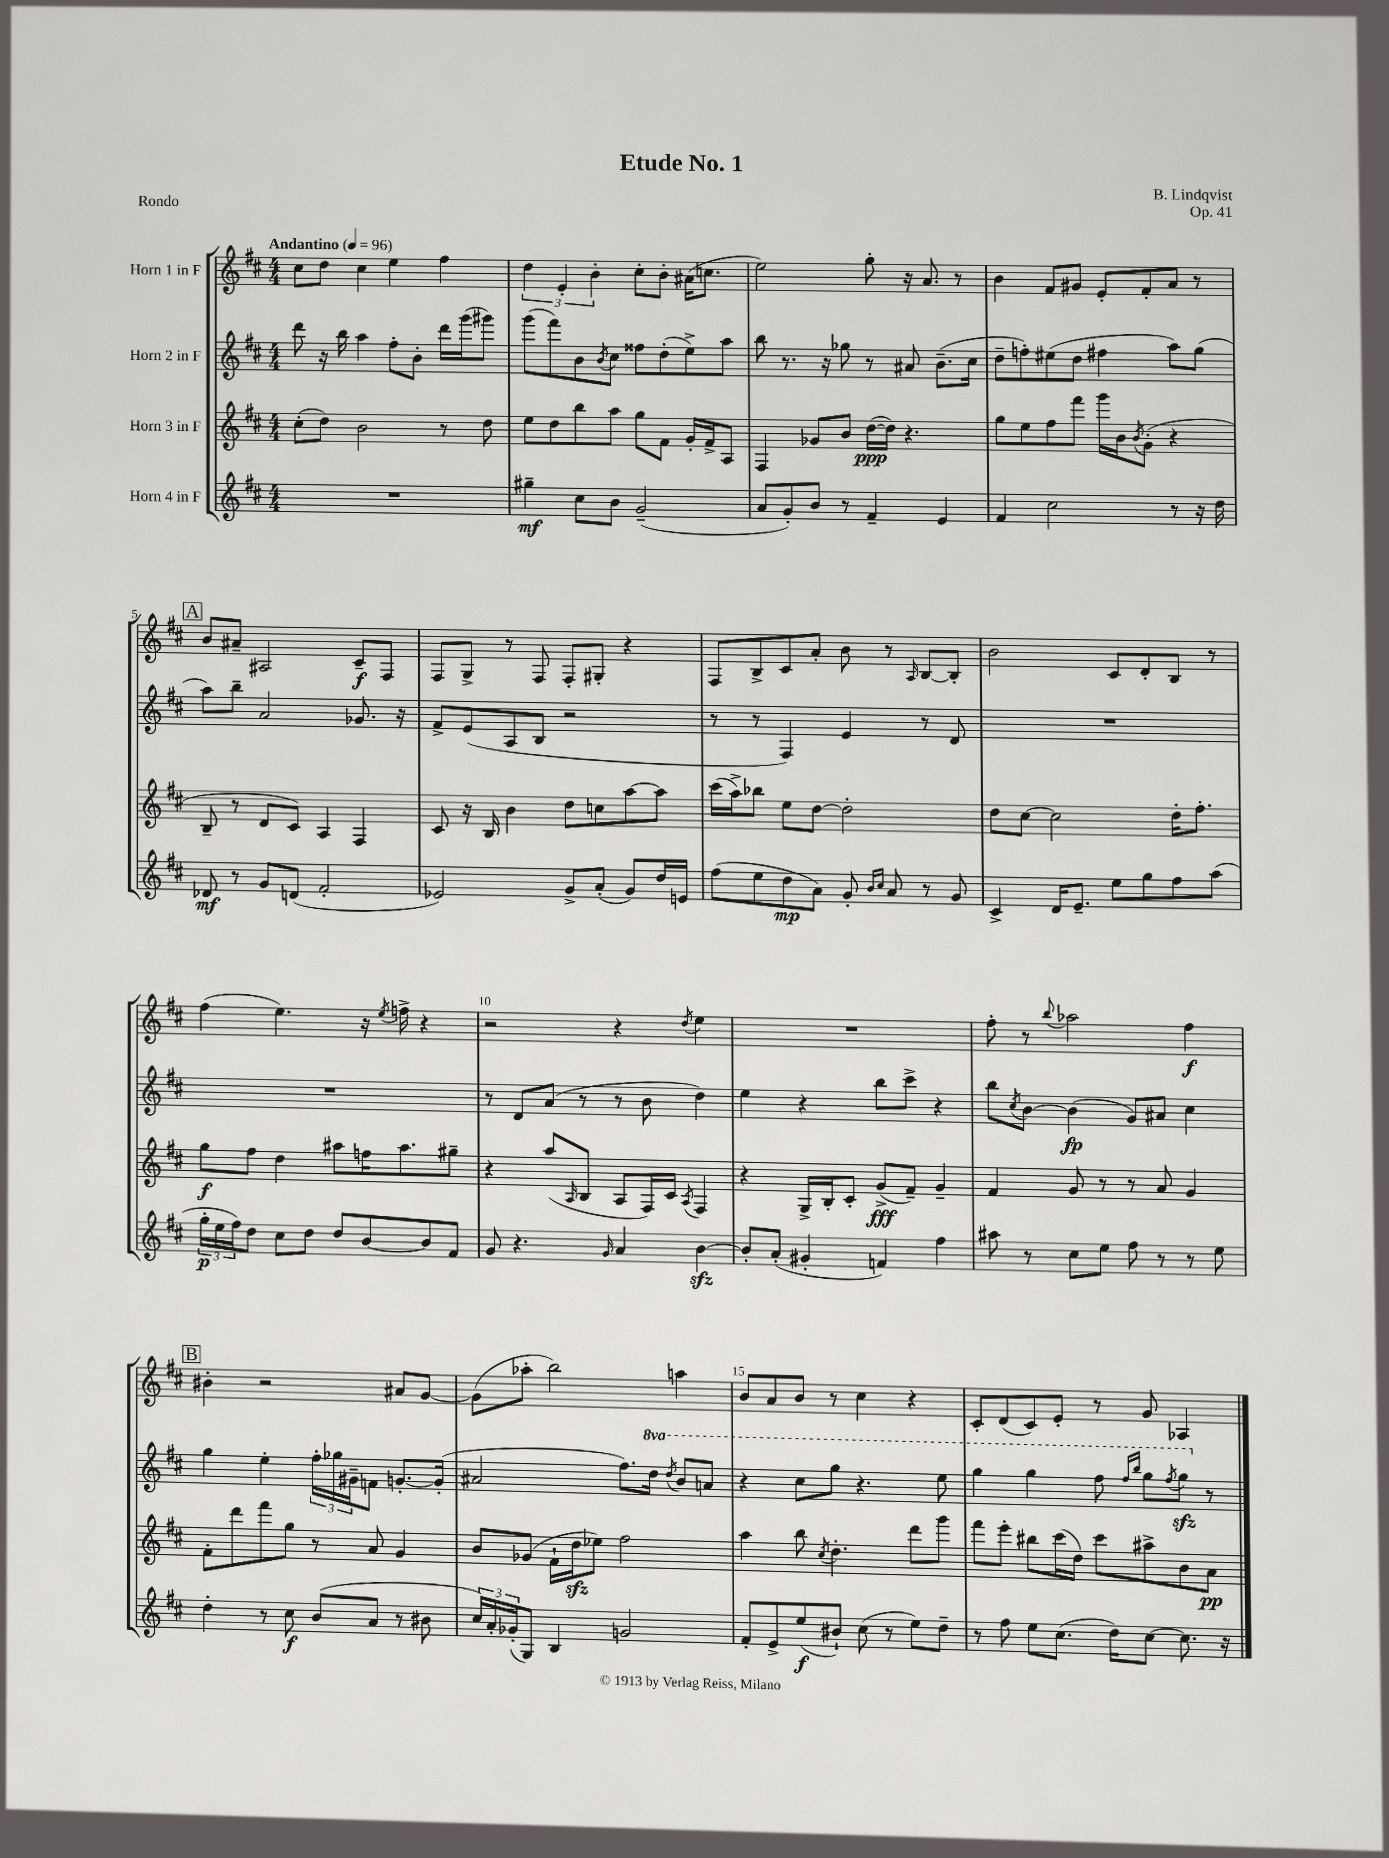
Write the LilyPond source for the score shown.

\header { title = "Etude No. 1" composer = "B. Lindqvist" opus = "Op. 41" piece = "Rondo" }
<<
\new StaffGroup <<
\new Staff = "s0" \with { instrumentName = "Horn 1 in F" } {
    \clef treble \key d \major \numericTimeSignature \time 4/4 \tempo "Andantino" 4 = 96
    cis''8 d''8 cis''4 e''4 fis''4 |
    \tuplet 3/2 { d''4 e'4-. b'4-. } cis''8-. b'8-. ais'16( c''8. |
    e''2) g''8-. r16 a'8. r8 |
    b'4 fis'8 gis'8 e'8-. fis'8-. a'8 r8 |
    \mark \markup { \box "A" } b'8 ais'8-- ais2 cis'8--\f fis8 |
    fis8 g8-> r8 fis8 fis8-. gis8-. r4 |
    fis8 b8-> cis'8 a'8-. b'8 r8 \grace { a16 } b8~ b8-. |
    b'2 cis'8 d'8-. b8 r8 |
    fis''4( e''4.) r16 \acciaccatura { e''8 } f''16-> r4 |
    r2 r4 \acciaccatura { d''8 } e''4 |
    R1 |
    fis''8-. r8 \appoggiatura { b''8 } aes''2 fis''4\f |
    \mark \markup { \box "B" } bis'4-. r2 ais'8 g'8~ |
    g'8( aes''8-. b''2) a''4 |
    b'8 a'8 b'8 r8 cis''4 r4 |
    cis'8-. d'8( cis'8) e'8-. r8 g'8 aes4 \bar "|." |
}
\new Staff = "s1" \with { instrumentName = "Horn 2 in F" } {
    \clef treble \key d \major \numericTimeSignature \time 4/4 \set Staff.ottavationMarkups = #ottavation-simple-ordinals
    d'''8 r16 b''16 a''4 fis''8-. b'8-. d'''16 g'''16( gis'''8) |
    g'''8( fis'''8) b'8 \acciaccatura { b'8 } cis''8 fisis''8 d''8-.( e''8->) a''8 |
    b''8 r8. r16 ges''8 r8 ais'8 b'8.--( cis''16 |
    d''8-- f''8-.) eis''8( d''8 fis''4 a''8) g''8( |
    \mark \markup { \box "A" } a''8) b''8-- a'2 ges'8. r16 |
    fis'8-> e'8( a8 b8 r2 |
    r8 r8 fis4) e'4 r8 d'8 |
    R1 |
    R1 |
    r8 d'8 a'8( r8 r8 b'8 d''4) |
    e''4 r4 b''8 cis'''8-> r4 |
    b''8 \acciaccatura { cis''8 } b'8~ b'4\fp( g'8) ais'8 cis''4 |
    \mark \markup { \box "B" } g''4 e''4-. \tuplet 3/2 { fis''16-. ges''16 gis'16-- } f'8 g'8.~-. g'16-.( |
    ais'2 fis''8.) \ottava #1 d'''16 \acciaccatura { d'''8 } b''8 a''!8 |
    r4 cis'''8 g'''8 r4. e'''8 |
    g'''4 g'''4 fis'''8 \grace { fis'''16 b'''16 } g'''8 \acciaccatura { fis'''8 } g'''8\sfz \ottava #0 r8 \bar "|." |
}
\new Staff = "s2" \with { instrumentName = "Horn 3 in F" } {
    \clef treble \key d \major \numericTimeSignature \time 4/4
    cis''8-.( d''8) b'2 r8 d''8 |
    e''8 d''8 b''8 a''8 g''8 fis'8 g'16-. fis'16-> a8 |
    fis4 ges'8 b'8 d''16~\ppp( d''16) r4. |
    g''8 e''8 fis''8 fis'''8 g'''16 b'16 \acciaccatura { b'8 } g'8-.( r4 |
    \mark \markup { \box "A" } b8-- r8 d'8 cis'8) a4 fis4 |
    cis'8 r16 b16 b'4 d''8 c''8 a''8~ a''8 |
    cis'''16( a''16->) bes''8 e''8 d''8~ d''2-. |
    d''8 cis''8~ cis''2 d''16-. fis''8.-. |
    g''8\f fis''8 d''4 ais''8 f''16 ais''8. gis''8-- |
    r4 a''8( \grace { a16 } b8 a8 fis16) cis'16 \acciaccatura { a8 } fis4 |
    r4 g16-> b16-. cis'8-. g'8->\fff( fis'8--) g'4-- |
    fis'4 g'8 r8 r8 a'8 g'4 |
    \mark \markup { \box "B" } fis'8-. d'''8 fis'''8 g''8 r8 a'8 g'4 |
    b'8 ges'8( fis'16-! d''16\sfz ees''8) fis''2 |
    a''4 b''8 \acciaccatura { cis''8 } d''4.-. d'''8 g'''8 |
    fis'''8 e'''8-. bis''8 cis'''16( d''16) cis'''8 ais''8-> b'8 a'8\pp \bar "|." |
}
\new Staff = "s3" \with { instrumentName = "Horn 4 in F" } {
    \clef treble \key d \major \numericTimeSignature \time 4/4
    R1 |
    gis''4--\mf cis''8 b'8 g'2--( |
    a'8 g'8-.) b'8 r8 fis'4-- e'4 |
    fis'4 cis''2 r8 r16 d''16 |
    \mark \markup { \box "A" } des'8\mf r8 g'8 d'8( fis'2-. |
    ees'2) g'8-> a'8-.( g'8) d''16 e'16 |
    fis''8( e''8 d''8\mp a'8) g'8-. \grace { b'16 cis''16 } a'8 r8 g'8 |
    cis'4-> d'16 e'8.-- e''8 g''8 fis''8 a''8( |
    \tuplet 3/2 { g''16-.\p e''16 fis''16) } d''8 cis''8 d''8 d''8 b'8~ b'8 fis'8 |
    g'8 r4. \grace { g'16 } a'4 b'4~\sfz |
    b'8-. a'8-.( gis'4-. f'4) fis''4 |
    ais''8 r8 cis''8 e''8 fis''8 r8 r8 e''8 |
    \mark \markup { \box "B" } d''4-. r8 cis''8\f b'8( a'8 r8 bis'8 |
    \tuplet 3/2 { cis''16) a'16-. ges'16-.( } g8) b4 g'2 |
    fis'8-. e'8-> e''8\f( bis'8-!) cis''8( r8 e''8) d''8-- |
    r8 fis''8 e''8 cis''8.( d''16) cis''8~ cis''8. r16 \bar "|." |
}
>>
>>
\layout { \context { \Score \override BarNumber.break-visibility = ##(#f #t #t) barNumberVisibility = #(every-nth-bar-number-visible 5) } }
